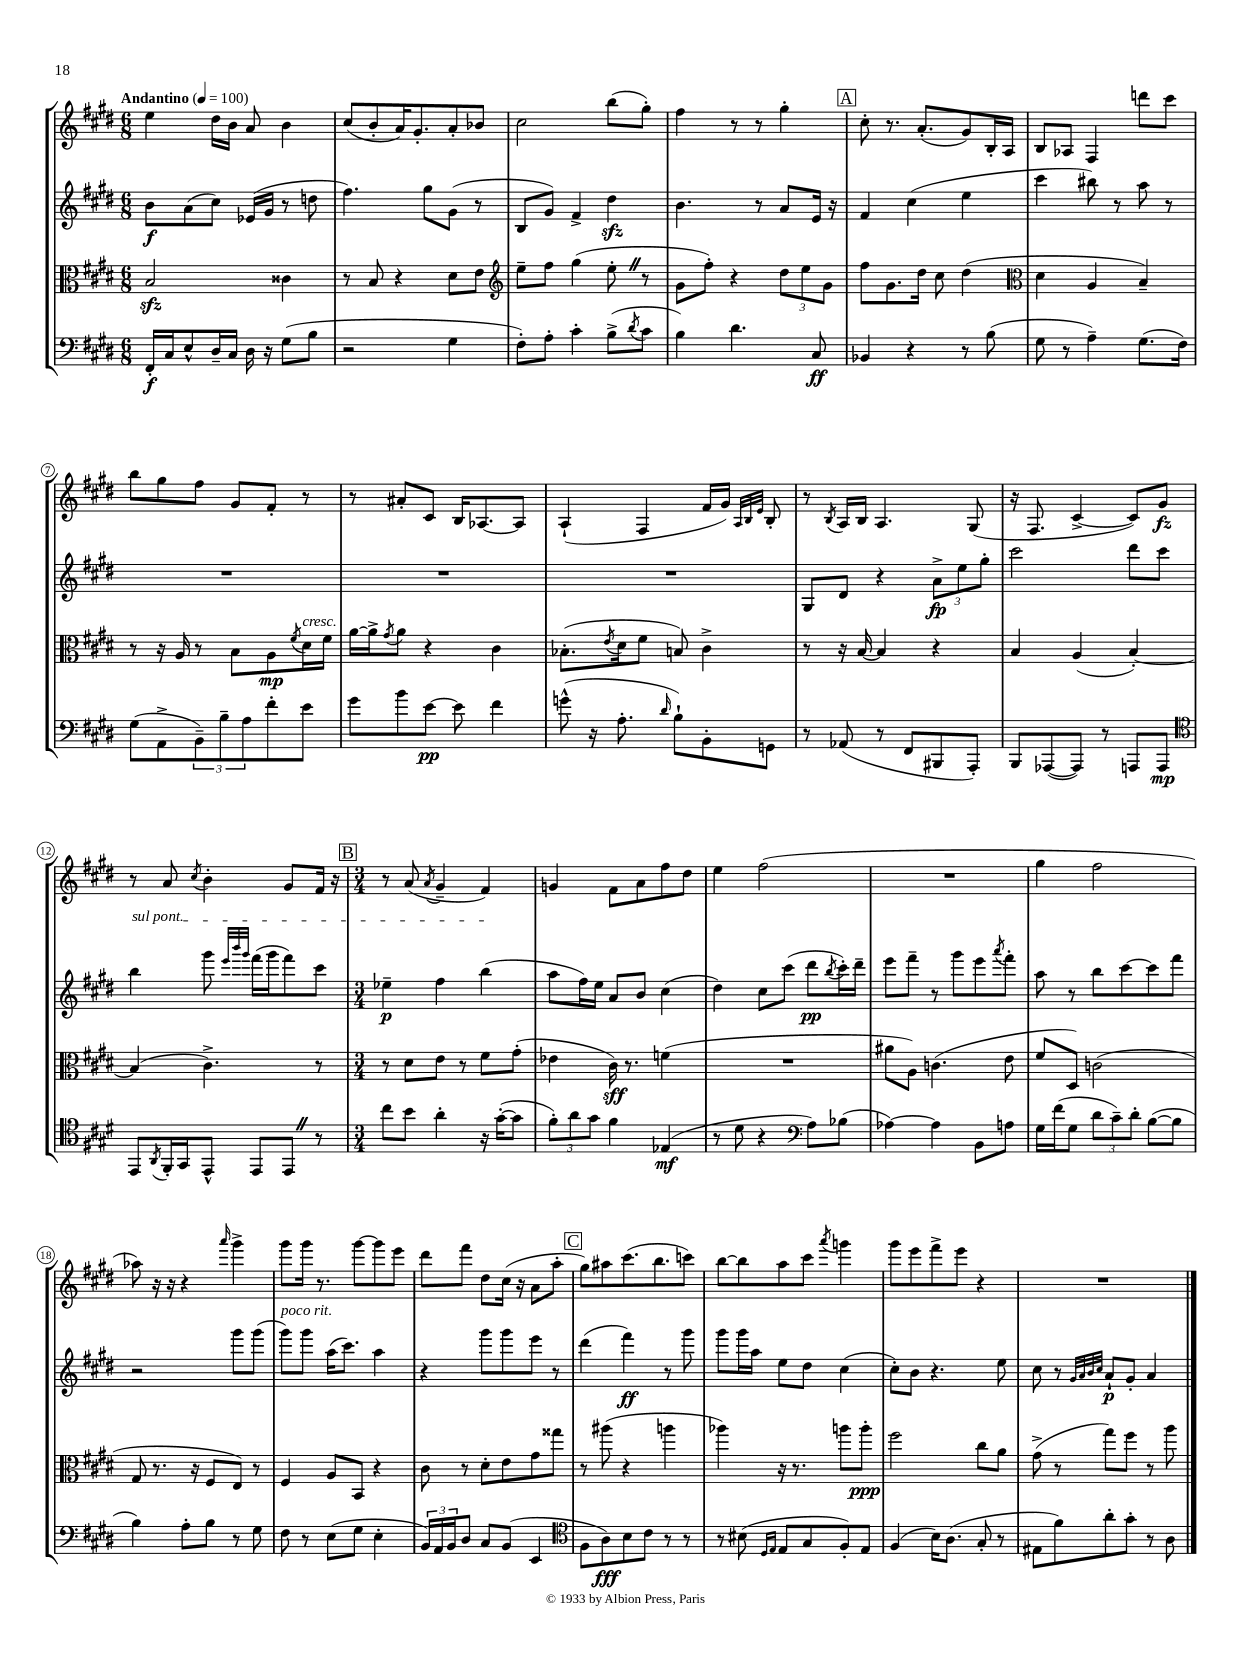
<<
\new StaffGroup <<
\new Staff = "s0" {
    \clef treble \key e \major \numericTimeSignature \time 6/8 \tempo "Andantino" 4 = 100
    e''4 dis''16 b'16 a'8 b'4 |
    cis''8( b'8-. a'16) gis'8.-. a'8-. bes'8 |
    cis''2 b''8( gis''8-.) |
    fis''4 r8 r8 gis''4-. |
    \mark \markup { \box "A" } cis''8-. r8. a'8.-.( gis'8) b16-. a16 |
    b8 aes8 fis4 d'''8 cis'''8 |
    b''8 gis''8 fis''8 gis'8 fis'8-. r8 |
    r8 ais'8-. cis'8 b16 aes8.~ aes8 |
    a4-!( fis4 fis'16 gis'16) \grace { a32 b32 e'32 } b8-. |
    r8 \acciaccatura { b8 } a16 b16 a4. gis8( |
    r16 fis8. cis'4~-> cis'8) gis'8\fz |
    r8 a'8 \acciaccatura { cis''8 } b'4-. gis'8 fis'16 r16 |
    \mark \markup { \box "B" } \numericTimeSignature \time 3/4 r8 a'8( \acciaccatura { a'8 } gis'4-- fis'4) |
    g'4 fis'8 a'8 fis''8 dis''8 |
    e''4 fis''2( |
    R2. |
    gis''4 fis''2 |
    aes''8) r16 r16 r4 \grace { a'''16 } gis'''4-> |
    gis'''8 gis'''16 r8. gis'''8~ gis'''8 e'''8 |
    dis'''8 fis'''8 dis''8 cis''16( r16 a'8 a''8-. |
    \mark \markup { \box "C" } gis''8) ais''8 cis'''8.( b''8. c'''8) |
    b''8~ b''8 a''8 cis'''8 \acciaccatura { a'''8 } g'''4 |
    gis'''8 e'''8 fis'''8-> e'''8 r4 |
    R2. \bar "|." |
}
\new Staff = "s1" {
    \clef treble \key e \major \numericTimeSignature \time 6/8
    b'8\f a'8( cis''8) ees'16( gis'16 r8 d''8 |
    fis''4.) gis''8 gis'8( r8 |
    b8 gis'8) fis'4-> dis''4\sfz |
    b'4. r8 a'8 e'16 r16 |
    \mark \markup { \box "A" } fis'4 cis''4( e''4 |
    cis'''4 bis''8) r8 a''8 r8 |
    R2. |
    R2. |
    R2. |
    gis8 dis'8 r4 \tuplet 3/2 { a'8->\fp e''8 gis''8-. } |
    cis'''2 dis'''8 cis'''8 |
    \once \override TextSpanner.bound-details.left.text = \markup { \italic "sul pont." } b''4\startTextSpan gis'''8 \grace { e'''32 b'''32 gis'''32 } fis'''16( gis'''16 fis'''8) cis'''8 |
    \mark \markup { \box "B" } \numericTimeSignature \time 3/4 ees''4--\p fis''4 b''4\stopTextSpan( |
    a''8 fis''16) e''16 a'8 b'8 cis''4( |
    dis''4) cis''8 cis'''8( dis'''8\pp \acciaccatura { b''8 } cis'''16-.) dis'''16-- |
    e'''8 fis'''8-- r8 gis'''8 e'''8 \acciaccatura { a'''8 } fis'''8-. |
    a''8 r8 b''8 cis'''8~ cis'''8 fis'''8 |
    r2 gis'''8 gis'''8( |
    gis'''8^\markup { \italic "poco rit." }) gis'''8 a''16( cis'''8.) a''4 |
    r4 gis'''8 gis'''8 e'''8 r8 |
    \mark \markup { \box "C" } dis'''4( fis'''4\ff) r8 gis'''8 |
    gis'''8 gis'''16 a''16 e''8 dis''8 cis''4( |
    cis''8-.) b'8 r4. e''8 |
    cis''8 r8 \grace { gis'32 a'32 b'32 cis''32 } a'8-!\p gis'8-. a'4 \bar "|." |
}
\new Staff = "s2" {
    \clef alto \key e \major \numericTimeSignature \time 6/8
    b2\sfz cisis'4 |
    r8 b8 r4 dis'8 e'8 |
    \clef treble e''8-- fis''8 gis''4( e''8-. \once \override BreathingSign.text = \markup { \musicglyph "scripts.caesura.straight" } \breathe r8 |
    gis'8 fis''8-.) r4 \tuplet 3/2 { dis''8 e''8 gis'8 } |
    \mark \markup { \box "A" } fis''8 gis'8. dis''16 cis''8 dis''4( |
    \clef alto dis'4 a4 b4--) |
    r8 r16 a16 r8 b8 a8\mp \acciaccatura { fis'8 } dis'16^\markup { \italic "cresc." } fis'16 |
    a'16~ a'16-> \acciaccatura { gis'8 } a'8 r4 cis'4 |
    bes8.-.( \acciaccatura { e'8 } dis'16 fis'8 b8) cis'4-> |
    r8 r16 b16~ b4 r4 |
    b4 a4( b4~-.) |
    b4( cis'4.->) r8 |
    \mark \markup { \box "B" } \numericTimeSignature \time 3/4 r8 dis'8 e'8 r8 fis'8 gis'8-.( |
    ees'4 cis'16\sff) r8. f'4( |
    R2. |
    ais'8 a8) c'4.( e'8 |
    fis'8 dis8) c'2( |
    gis8 r8. r16 fis8 e8) r8 |
    fis4 a8 b,8 r4 |
    cis'8 r8 dis'8-. e'8 gis'8 gisis''8 |
    \mark \markup { \box "C" } r8 ais''8( r4 a''4 |
    aes''4) r16 r8. a''8 a''8-.\ppp |
    fis''2 cis''8 a'8 |
    gis'8->( r8 gis''8) fis''8 r8 a''8 \bar "|." |
}
\new Staff = "s3" {
    \clef bass \key e \major \numericTimeSignature \time 6/8
    fis,16-.\f cis16 e8-^ dis16-- cis16 dis16 r16 gis8( b8 |
    r2 gis4 |
    fis8-.) a8-. cis'4-. b8->( \acciaccatura { dis'8 } cis'8 |
    b4) dis'4. cis8\ff |
    \mark \markup { \box "A" } bes,4 r4 r8 b8( |
    gis8 r8 a4--) gis8.( fis16) |
    gis8( a,8-> \tuplet 3/2 { b,8--) b8-- a8 } fis'8-. e'8 |
    gis'8 b'8 e'8~\pp e'8 fis'4 |
    g'8-^( r16 a8.-. \grace { dis'16 } b8-!) b,8-. g,8 |
    r8 aes,8( r8 fis,8 bis,,8 a,,8-.) |
    b,,8 aes,,8~( aes,,8) r8 a,,8 a,,8\mp |
    \clef tenor e,8 \acciaccatura { a,8 } fis,16-. gis,16 e,8-^ e,8 e,8 \once \override BreathingSign.text = \markup { \musicglyph "scripts.caesura.straight" } \breathe r8 |
    \mark \markup { \box "B" } \numericTimeSignature \time 3/4 cis''8 b'8 a'4-. r16 gis'16~-.( gis'8 |
    \tuplet 3/2 { fis'8-.) a'8 gis'8 } fis'4 ees4\mf( |
    r8 dis'8 r4 \clef bass a8) bes8( |
    aes4~) aes4 b,8 a8 |
    gis16 fis'16( gis8 \tuplet 3/2 { dis'8 cis'8--) dis'8-. } b8~( b8 |
    b4) a8-. b8 r8 gis8 |
    fis8 r8 e8( gis8 e4-. |
    \tuplet 3/2 { b,16) a,16 b,16 } dis8 cis8 b,8( e,4 |
    \mark \markup { \box "C" } \clef tenor fis8 a8\fff) b8 cis'8 r8 r8 |
    r8 bis8( \grace { dis16 e16 } e8 gis8 fis8-.) e8 |
    fis4( b16) a8.( gis8-. r8 |
    eis8 fis'8) a'8-. gis'8-. r8 a8 \bar "|." |
}
>>
>>
\layout { \context { \Score \override BarNumber.stencil = #(make-stencil-circler 0.1 0.3 ly:text-interface::print) } }
